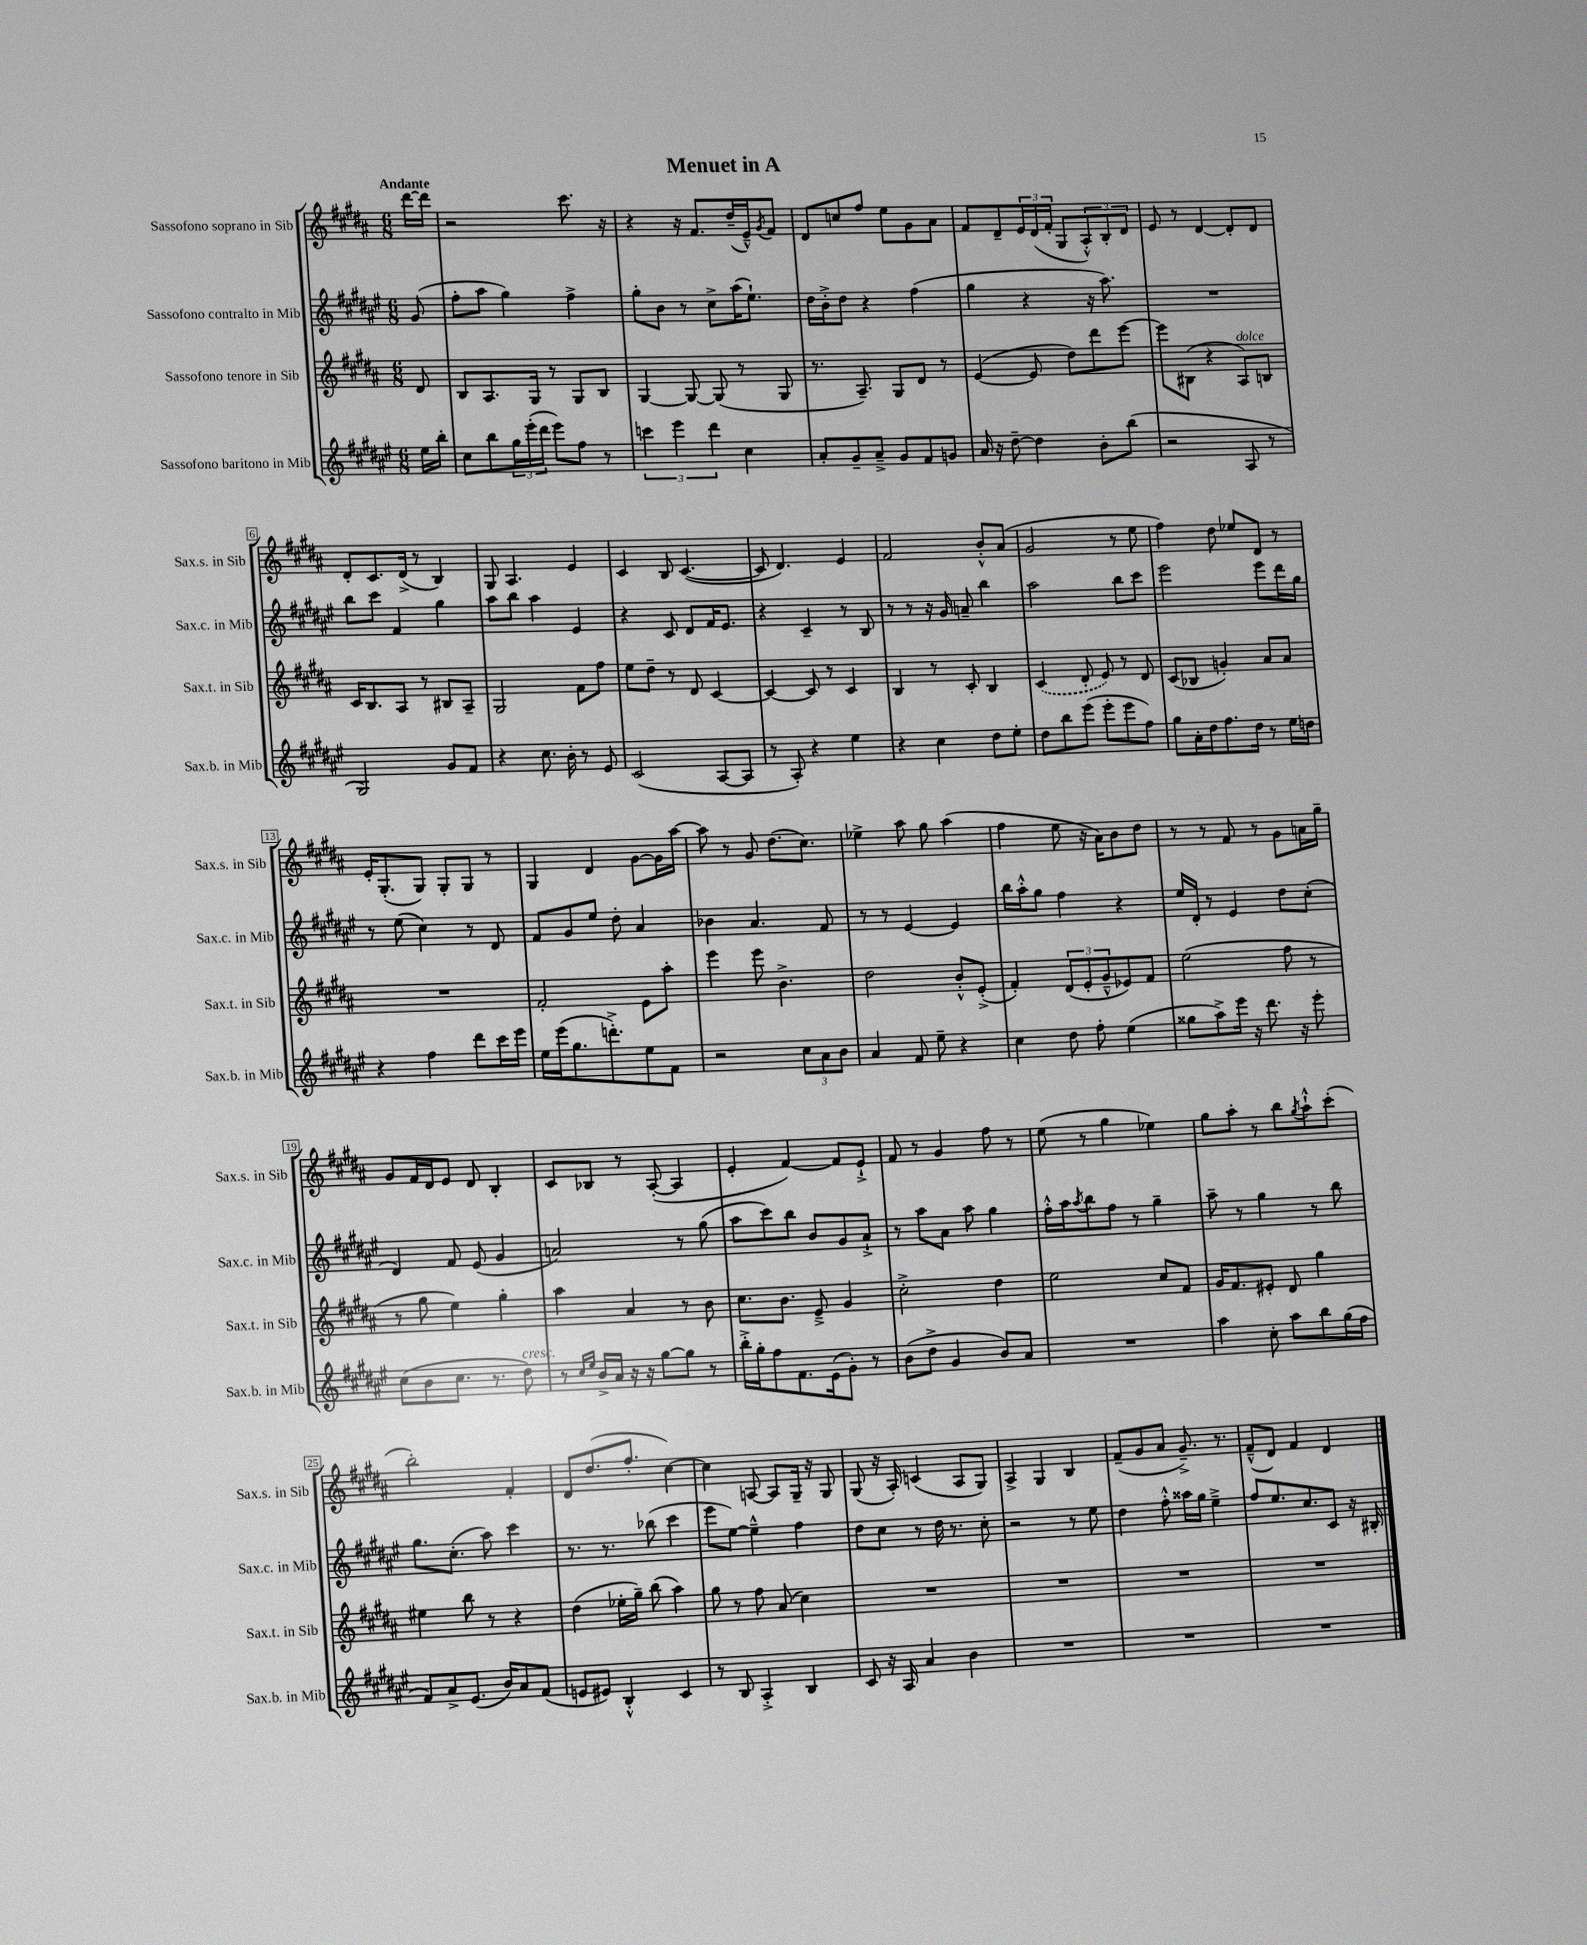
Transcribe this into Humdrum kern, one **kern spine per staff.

**kern	**kern	**kern	**kern
*staff4	*staff3	*staff2	*staff1
*clefG2	*clefG2	*clefG2	*clefG2
*k[f#c#g#d#a#e#]	*k[f#c#g#d#a#]	*k[f#c#g#d#a#e#]	*k[f#c#g#d#a#]
*M6/8	*M6/8	*M6/8	*M6/8
16ee#	8d#	(8g#	[16ddd#
16bb'	.	.	16ddd#]
=	=	=	=
8cc#	8B	8ff#'	2r
8bb	8.A#	8aa#	.
24gg#	.	4gg#)	.
(24eee#'	.	.	.
.	16G#	.	.
24ddd#	.	.	.
8eee#)	8r	.	.
8ff#	8G#	4ff#^	8.ccc#
8r	8B	.	.
.	.	.	16r
=	=	=	=
6ccc	[4G#	8gg#'	4r
.	.	8b	.
6eee#	.	.	.
.	8G#_	8r	16r
.	.	.	8.f#
6ddd#	.	.	.
.	(8G#]	8cc#^	.
4cc#	8r	(16aa#	(16dd#~
.	.	8.ee#`)	16e~^^)
.	.	.	8qg#
.	8G#	.	8f#
=	=	=	=
8a#'	8.r	16dd#	8d#
.	.	16b'^	.
8g#~	.	8dd#	8cc
.	8.A#~)	.	.
8a#~^	.	4r	8ff#
8g#	8G#	.	8ee
8f#	8d#	(4ff#	8g#
8g	8r	.	8a#
=	=	=	=
16a#	([4e	4gg#	8f#
16r	.	.	.
[8dd#~	.	.	8d#~
4dd#]	8e]	4r	24e
.	.	.	(24d#
.	.	.	24f#'
.	8dd#)	.	8G#
8b'	8ddd#	16r	12A#'^^)
.	.	8.aa#)	.
.	.	.	12B'
(8bb	[8eee	.	.
.	.	.	12d#
=	=	=	=
2r	8eee]	2.r	8e
.	(8B#	.	8r
.	4r	.	[4d#
8A#	8A#)	.	8d#']
8r	8B	.	8d#
=	=	=	=
2G#)	16c#	8bb	8d#'
.	8.B	.	.
.	.	8ccc#	8.c#
.	8A#	4f#	.
.	.	.	(16d#^
.	8r	.	8r
8g#	8B#	4gg#	4B)
8f#	8A#~	.	.
=	=	=	=
4r	2G#	8aa#	8G#
.	.	8bb	4.A#
8.cc#	.	4aa#	.
16b'	.	.	.
8r	8f#	4e#	4e
8e#	8ff#	.	.
=	=	=	=
(2c#	8ee	4r	4c#
.	8dd#~	.	.
.	8r	8c#	8B
.	8d#	8d#	([4.c#
[8A#	[4c#	16f#	.
.	.	8.e#	.
8A#]	.	.	.
=	=	=	=
8r	4c#_	4r	8c#]
8A#')	.	.	4.d#)
4r	8c#]	4c#~	.
.	8r	.	.
4ee#	4c#	8r	4e
.	.	8B	.
=	=	=	=
4r	4B	8r	2f#
.	.	8r	.
4cc#	8r	16r	.
.	.	16g#	.
.	8c#'	8a~	.
8dd#	4B	4bb	8b'^^
8ee#'	.	.	(8a#
=	=	=	=
8dd#	(4c#	2aa#	2g#
8bb	.	.	.
(8eee#	8d#'	.	.
8eee#'	8e)	.	.
8eee#	8r	8bb	8r
8ff#)	8d#	8ccc#	8ee
=	=	=	=
8gg#	(8c#	2eee#	4ff#)
16a#'	8B-	.	.
16dd#	.	.	.
8.ff#	4g')	.	8dd#
.	.	.	8ee-
16dd#	.	.	.
8r	8a#	8eee#	8d#
16ee#	8a#	16ddd#	8r
16dd	.	16gg#	.
=	=	=	=
4r	2.r	8r	16e'
.	.	.	(8.G#'
.	.	(8ee#	.
4ff#	.	4cc#)	8G#)
.	.	.	8G#'
8ddd#	.	8r	8G#
16ccc#	.	8d#	8r
16eee#	.	.	.
=	=	=	=
16ee#	2f#'	8f#	4G#
(16eee#	.	.	.
8.gg#	.	8g#	.
.	.	8ee#	4d#
8.ddd'^)	.	.	.
.	.	8dd#'	.
8ee#	8e	4a#	[8g#
8f#	8aa#'	.	16g#]
.	.	.	[16aa#
=	=	=	=
2r	4eee	4b-	8aa#]
.	.	.	8r
.	8eee	4.a#	8g#
.	4.b^	.	(8.dd#
12cc#	.	.	.
.	.	.	8.cc#)
12a#	.	.	.
.	.	8f#	.
12b	.	.	.
=	=	=	=
4a#	2dd#	8r	4ee-^
.	.	8r	.
8f#	.	[4e#	8aa#
8ee#~	.	.	8gg#
4r	8b'^^	4e#]	(4aa#
.	(8e'^	.	.
=	=	=	=
4cc#	4f#')	16bb	4ff#
.	.	16aa#'^^	.
.	.	8gg#	.
8dd#	(12d#	4ff#	8ee
.	12e'	.	.
8ff#'	.	.	16r
.	12g#~^^	.	.
.	.	.	16a#)
(4ee#	8e-)	4r	8b
.	8f#	.	8dd#
=	=	=	=
8gg##	(2ee	16ee#	8r
.	.	16d#'	.
8aa#^)	.	8r	8r
16eee#	.	4e#	8f#
16r	.	.	.
8.ddd#	.	.	8r
.	8ff#	8dd#	8g#
16r	.	.	.
8eee#'	8r	(8cc#'	16a
.	.	.	16gg#~
=	=	=	=
(8cc#	8r	4d#)	8g#
8b	8gg#	.	16f#
.	.	.	16d#
8.cc#	4ee)	8f#	8e
.	.	(8e#	8d#
8.r	.	.	.
.	4gg#'	4g#	4B'
8dd#)	.	.	.
=	=	=	=
8r	4aa#	2a)	8c#
16qqcc#	.	.	.
16qqee#	.	.	.
16b^	.	.	8B-
16a#	.	.	.
16r	4a#	.	8r
16r	.	.	.
[8gg#	.	.	([8A#'
8gg#]	8r	8r	4A#]
8r	8b	(8gg#	.
=	=	=	=
16bb'^	8.cc#	8aa#	4e'
16gg#'	.	.	.
8ff#	.	8ccc#)	.
.	8.b	.	.
8.f#	.	8bb	[4f#)
.	8e~^	8b	.
(16e#	.	.	.
8g#')	4g#	8g#	8f#]
8r	.	8a#`^	8e`^
=	=	=	=
(8b	2cc#'^	8r	8f#
8dd#^	.	8aa#	8r
4g#	.	8a#	4g#
.	.	8aa#	.
8b)	4dd#	4gg#	8ff#
8a#	.	.	8r
=	=	=	=
2.r	2ee	16ff#'^^	(8ee
.	.	16aa#	.
.	.	8qaa#	.
.	.	8bb	8r
.	.	8ff#	4gg#
.	.	8r	.
.	8cc#	4gg#~	4ee-)
.	8f#	.	.
=	=	=	=
4aa#	16g#	8aa#~	8gg#
.	8.f#	.	.
.	.	8r	8aa#'
8cc#'	8e#'	4gg#	8r
8aa#	8d#	.	8bb
.	.	.	8qgg#
8bb	4gg#	8r	8aa#`^^
(16gg#	.	8bb	(8ccc#'
16ff#	.	.	.
=	=	=	=
8f#)	4ee#	8.gg#	2bb')
8a#^	.	.	.
.	.	(8.cc#'	.
(8.e#	8bb	.	.
.	8r	8aa#)	.
16b)	.	.	.
8a#	4r	4ccc#	4f#'
(8f#	.	.	.
=	=	=	=
8e	(4dd#	8.r	8d#
8e#)	.	.	(8.dd#
.	.	8.r	.
4B'^^	16ee-'	.	.
.	16gg#~)	.	8.ff#'
.	(8bb	(8bb-	.
4c#	4aa#)	4ccc#	[4cc#)
=	=	=	=
8r	8gg#	8eee#	4cc#]
8B	8r	[8ee#)	.
4A#'^	8ff#	4ee#~^^]	[8A
.	(8a#	.	8A]
4B	4cc#)	4ff#	16G#~
.	.	.	16r
.	.	.	8G#
=	=	=	=
8c#	2.r	8dd#	(8G#
16r	.	8cc#	16r
16A#	.	.	16A#')
4a#	.	8r	(4c
.	.	16dd#	.
.	.	8.r	.
4b	.	.	8A#
.	.	8cc#'	8G#)
=	=	=	=
2.r	2.r	2r	4A#^
.	.	.	4G#
.	.	8r	4B
.	.	8ee#	.
=	=	=	=
2.r	2.r	4dd#	(8f#~
.	.	.	8g#
.	.	8ff#'^^	8a#
.	.	16aa##	8.g#~^)
.	.	16gg#	.
.	.	4ee#~^	.
.	.	.	8.r
=	=	=	=
2.r	2.r	8ff#	(8f#~^^
.	.	8.ee#	8d#)
.	.	.	4f#
.	.	8.cc#	.
.	.	8c#	4d#
.	.	16r	.
.	.	16B#'	.
==	==	==	==
*-	*-	*-	*-
